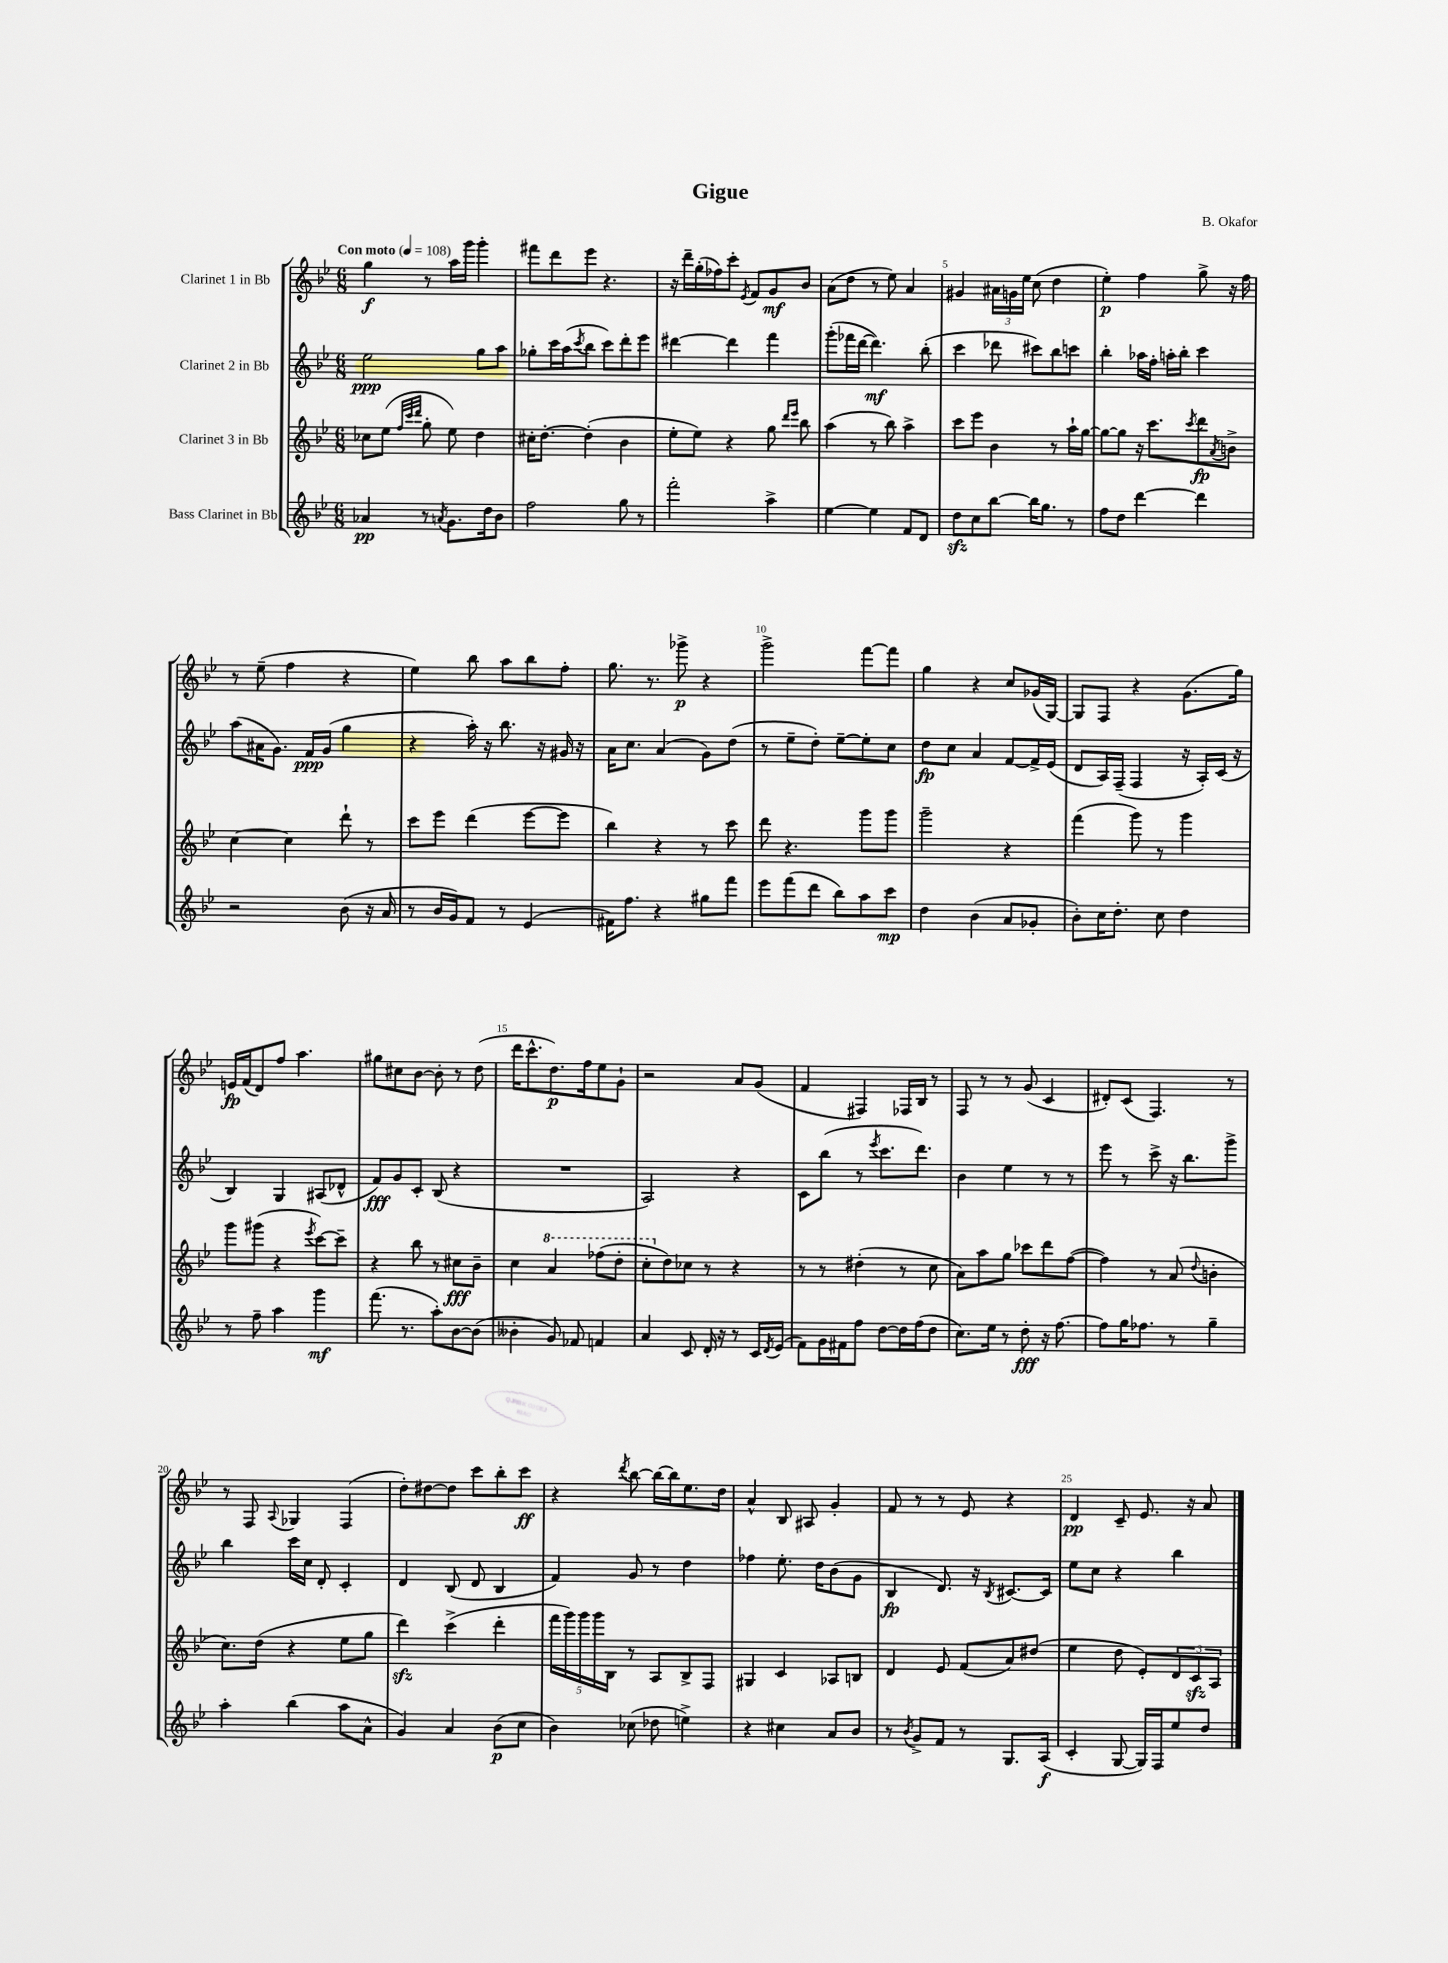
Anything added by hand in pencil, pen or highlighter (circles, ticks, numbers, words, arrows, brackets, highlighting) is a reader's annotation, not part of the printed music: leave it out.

**kern	**kern	**kern	**kern
*staff4	*staff3	*staff2	*staff1
*clefG2	*clefG2	*clefG2	*clefG2
*k[b-e-]	*k[b-e-]	*k[b-e-]	*k[b-e-]
*M6/8	*M6/8	*M6/8	*M6/8
*MM108	*MM108	*MM108	*MM108
4a-	8cc-	2ee-	4gg
.	(8ee-	.	.
.	32qqff	.	.
.	32qqccc	.	.
.	32qqddd	.	.
8r	8gg'	.	8r
8qa	.	.	.
8.g	8ee-)	.	16aa
.	.	.	16ggg
.	4dd	8gg	4ggg'
16dd	.	.	.
8b-	.	8aa	.
=	=	=	=
2ff	16cc#'	8gg-'	8fff#
.	[8.dd'	.	.
.	.	16ccc	8ddd
.	.	(16aa	.
.	.	8qccc	.
.	(4dd']	8bb-	8eee-
.	.	8ccc)	4.r
8gg	4b-	8ddd'	.
8r	.	8eee-	.
=	=	=	=
2fff'	8ee-'	[4ddd#	16r
.	.	.	16ddd~
.	8ee-)	.	(16gg'
.	.	.	16ff-)
.	4r	4ddd#]	8ccc'
.	.	.	8qe-
.	.	.	8f
4aa^	8gg	4fff	8g
.	16qqddd	.	.
.	16qqeee-	.	.
.	8bb-	.	8b-
=	=	=	=
[4ee-	(4aa	(8ggg'	(8a
.	.	16fff-	8dd
.	.	[16ddd	.
4ee-]	8r	4.ddd])	8r
.	8bb-)	.	8ee-)
8f	4aa^	.	4a
8d	.	(8bb-'	.
=	=	=	=
8dd	8ccc	4ccc	4g#
8cc	8eee-	.	.
[8bb-	4b-	8ddd-	24a#
.	.	.	24g
.	.	.	24ee-
16bb-]	.	8ccc#)	(8cc
8.gg	.	.	.
.	8r	8bb-	4dd
8r	16aa`	8ccc	.
.	[16gg	.	.
=	=	=	=
8ff	8gg_	4bb-'	4ee-')
8dd	8gg]	.	.
[4ddd	16r	16aa-	4ff
.	8.ccc	16ff'	.
.	.	16aa'	.
.	.	16bb-'	.
.	8qccc	.	.
4ddd]	8ddd	4ccc	8gg^
.	8qa	.	.
.	8b^	.	16r
.	.	.	16ff
=	=	=	=
2r	[4cc	(8aa	8r
.	.	16a#	(8ee-~
.	.	8.g)	.
.	4cc]	.	4ff
.	.	16f	.
.	.	(16g	.
(8b-	8ddd`	4gg	4r
16r	8r	.	.
16a	.	.	.
=	=	=	=
8r	8ccc	4r	4ee-)
16b-	8eee-	.	.
16g)	.	.	.
8f	(4ddd	16aa')	8bb-
.	.	16r	.
8r	.	8.bb-	8aa
(4e-	[8eee-	.	8bb-
.	.	16r	.
.	8eee-]	16g#	8ff'
.	.	16r	.
=	=	=	=
16f#)	4bb-)	16a	8.gg
8.ff	.	8.cc	.
.	.	.	8.r
4r	4r	(4a	.
.	.	.	8ggg-^
8gg#	8r	8g)	4r
8fff	8ccc	(8dd	.
=	=	=	=
8eee-	8ddd	8r	2ggg^
(8fff	4.r	8ee-~	.
8ddd	.	8dd')	.
8bb-)	.	[8ee-~	.
8aa	8ggg	8ee-']	[8fff
8ccc	8ggg	8cc	8fff]
=	=	=	=
4dd	2ggg~	8dd	4gg
.	.	8cc	.
(4b-	.	4a	4r
8a	4r	[8f	8cc
8g-'	.	16f^]	(16g-
.	.	(16e-	[16G)
=	=	=	=
8b-')	(4fff	8d	8G]
16cc	.	16A)	8F
8.dd'	.	(16F~	.
.	8ggg)	4F	4r
8cc	8r	.	.
4dd	4ggg	16r	(8.g
.	.	16A')	.
.	.	(16c	.
.	.	16r	16gg)
=	=	=	=
8r	8ggg	4B-)	16e
.	.	.	(16f
8ff~	(8ggg#	.	8d)
4aa	4r	4G	8ff
.	.	.	4.aa
.	8qeee-	.	.
4ggg	[8ccc)	(8A#	.
.	8ccc~]	8d-^^	.
=	=	=	=
(8.fff	4r	8f)	8gg#
.	.	8g	8cc#
8.r	.	.	.
.	8bb-	8c'	[8b-
8aa')	8r	(8B-	8b-']
[8b-	8cc#	4r	8r
(8b-]	8b-~	.	(8dd
=	=	=	=
4b--'	4cc	2.r	16ddd
.	.	.	8.ccc^^
8g)	4aa	.	8.dd)
8f-	.	.	.
.	.	.	16ff
4f	(8fff-	.	8ee-
.	8ddd'	.	8g`
=	=	=	=
4a	8ccc'	2A)	2r
.	8dd)	.	.
8c	8cc-	.	.
16d'	8r	.	.
16r	.	.	.
8r	4r	4r	8a
16c	.	.	(8g
8qd	.	.	.
(16e-	.	.	.
=	=	=	=
8f)	8r	8c	4f
16g	8r	(8bb-	.
16f#	.	.	.
8ff	(4dd#'	8r	4F#)
.	.	8qeee-	.
[8dd	.	8.ccc	.
16dd]	8r	.	16F-
(16ff	.	8.ddd)	16B-
8dd	8cc	.	8r
=	=	=	=
8.cc)	8a)	4b-	8F
.	8aa	.	8r
16ee-	.	.	.
8r	8gg	4ee-	8r
8dd'	8ccc-	.	(8g
16r	8ddd	8r	4c
[8.ff	.	.	.
.	([8ff	8r	.
=	=	=	=
8ff]	4ff])	8eee-	8d#')
16gg	.	8r	(8c
8.ff-	.	.	.
.	8r	8ccc^	4.F)
8r	(8a	16r	.
.	.	8.bb-	.
.	8qqdd	.	.
4gg~	4b'	.	.
.	.	8ggg^	8r
=	=	=	=
4aa'	8.cc)	4bb-	8r
.	.	.	8F
.	(16dd	.	.
.	.	.	8qqA
(4bb-	4r	16ccc	4G-
.	.	16cc	.
.	.	8d'	.
8aa	8ee-	4c'	(4F
8a^^	8gg	.	.
=	=	=	=
4g)	4ddd)	4d	8dd')
.	.	.	[8dd#
4a	(4ccc^	(8B-	8dd#]
.	.	8d	8ccc
(8b-	4ddd'	4B-	8bb-'
8cc	.	.	8ccc
=	=	=	=
4b-)	20fff	4f)	4r
.	20ggg)	.	.
.	20ggg	.	.
.	20ggg	.	.
.	20B-	.	.
.	.	.	8qddd
(8cc-	8r	8g	[8bb-
8dd-	8A	8r	16bb-_
.	.	.	16bb-]
4ee^)	8B-^	4dd	8.ee-
.	8F	.	.
.	.	.	16dd
=	=	=	=
4r	4G#	4ff-	4a^^
4cc#	4c	8.ee-'	8B-
.	.	.	8A#
.	.	16dd	.
8a	8A-	(8b-	4g'
8b-	8B	8g	.
=	=	=	=
8r	4d	4B-	8f
8qb-	.	.	.
8g^	.	.	8r
8f	8e-	8.d)	8r
8r	(8f	.	8e-
.	.	16r	.
.	.	8qB-	.
8.G	8a)	[8.c#	4r
.	(8dd#	.	.
(16A	.	16c#]	.
=	=	=	=
4c'	4ee-	8ee-	4d
.	.	8cc	.
[8G	8dd	4r	8c~
16G])	8e-')	.	8.e-
16F	.	.	.
8ee-	12d	4bb-	.
.	.	.	16r
.	12c	.	.
8dd	.	.	8a
.	12A	.	.
==	==	==	==
*-	*-	*-	*-
